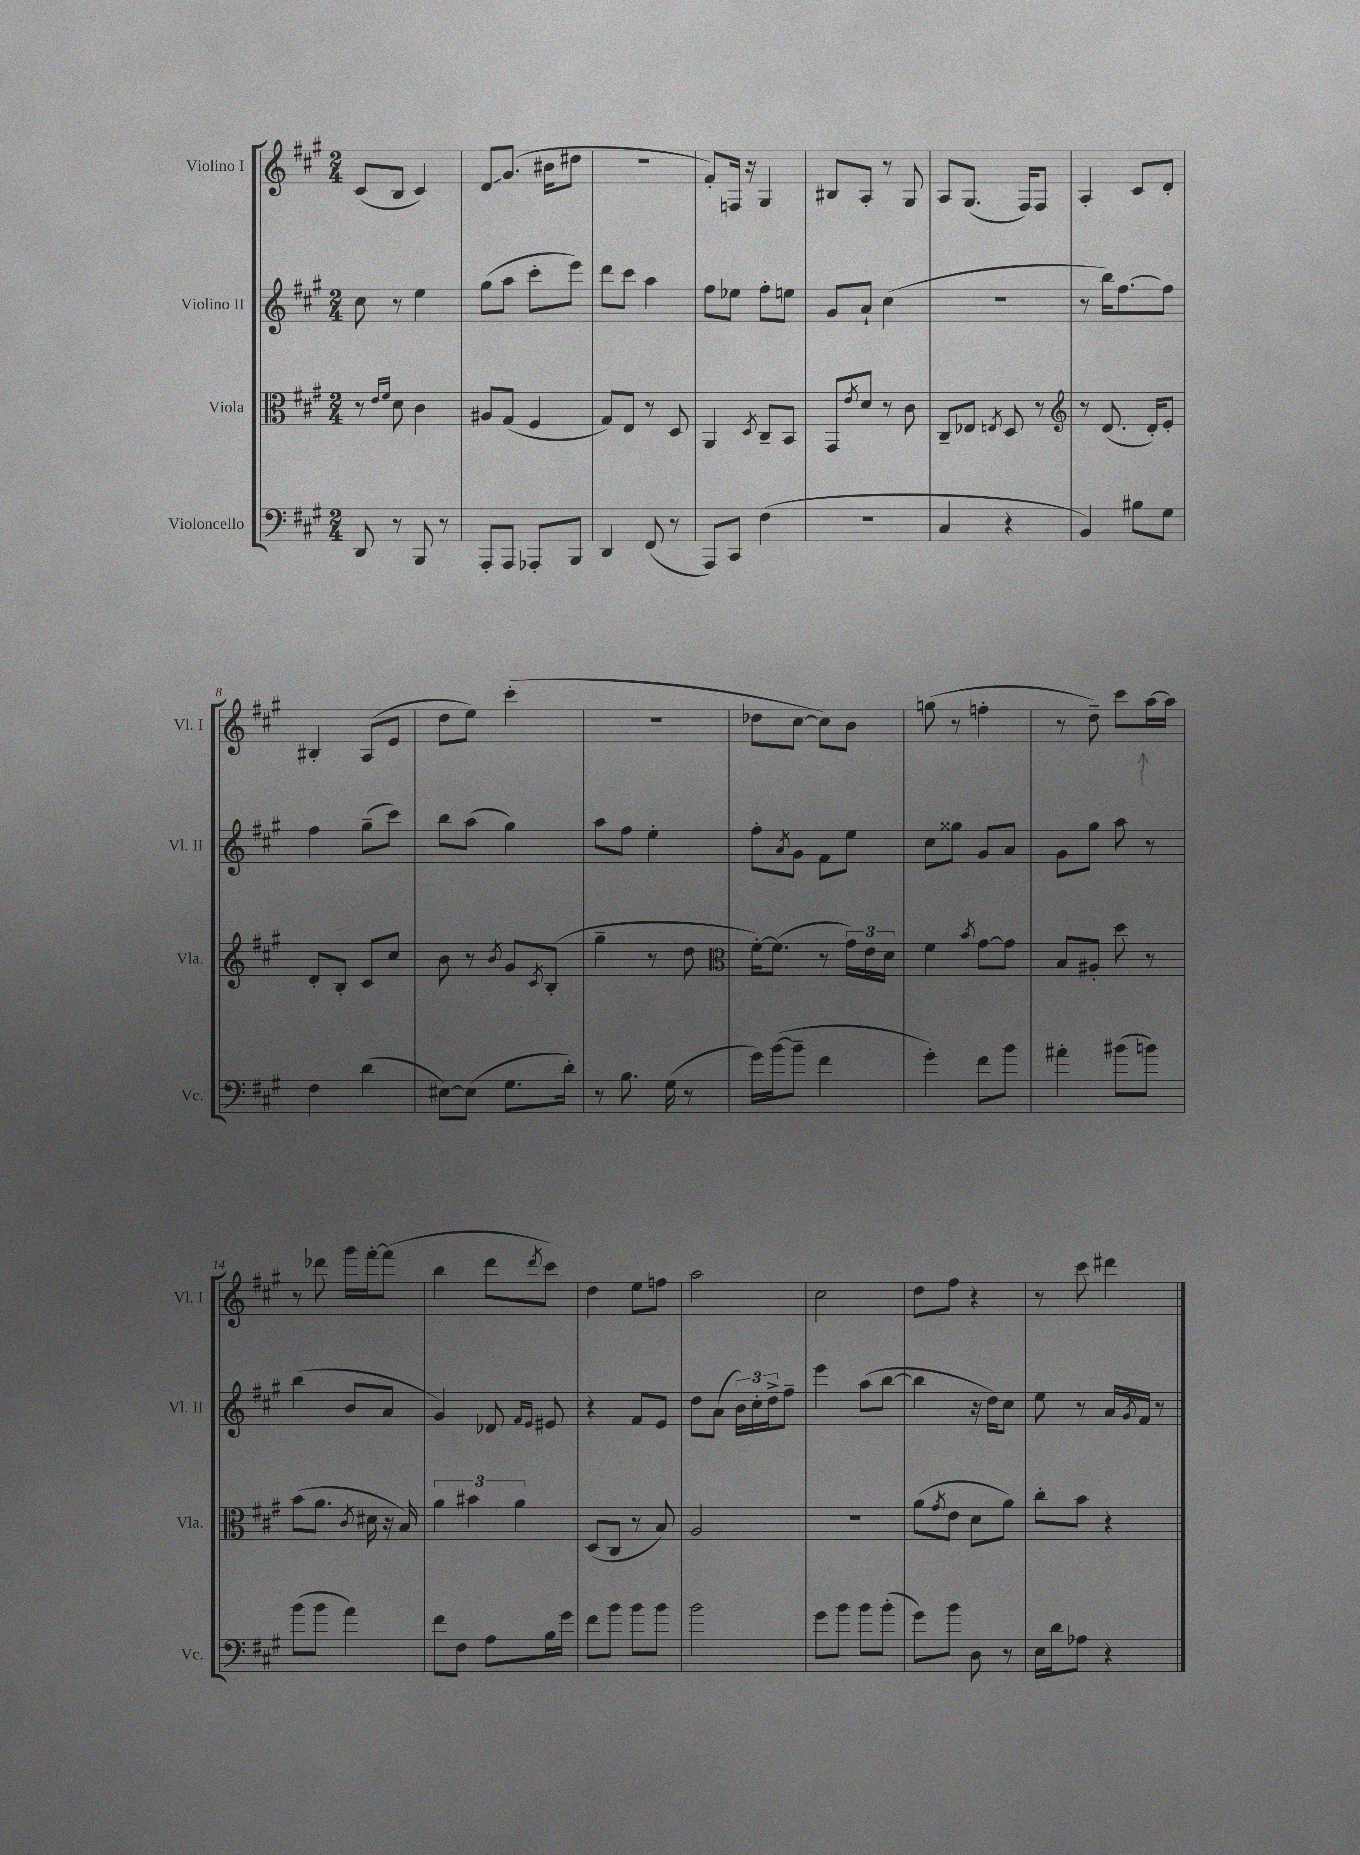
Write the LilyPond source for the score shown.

<<
\new StaffGroup <<
\new Staff = "s0" \with { instrumentName = "Violino I" shortInstrumentName = "Vl. I" } {
    \clef treble \key a \major \numericTimeSignature \time 2/4
    cis'8( b8 cis'4) |
    d'8\glissando gis'8.( bis'16 dis''8 |
    r2 |
    fis'8-.) f16 r16 gis4 |
    bis8 a8-. r8 gis8 |
    a8 gis8.( fis16) fis8 |
    a4-. cis'8 d'8-. |
    bis4-. a8( e'8 |
    d''8 e''8) cis'''4-.( |
    r2 |
    des''8 cis''8~ cis''8) b'8 |
    g''8( r8 f''4-. |
    r8 d''8--) cis'''8 a''16~ a''16 |
    r8 des'''8 gis'''16 fis'''16~-. fis'''8( |
    b''4 d'''8 \acciaccatura { d'''8 } cis'''8) |
    d''4 e''8 f''8 |
    a''2 |
    cis''2 |
    d''8 fis''8 r4 |
    r8 cis'''8 dis'''4 \bar "|." |
}
\new Staff = "s1" \with { instrumentName = "Violino II" shortInstrumentName = "Vl. II" } {
    \clef treble \key a \major \numericTimeSignature \time 2/4
    cis''8 r8 e''4 |
    gis''8( a''8 cis'''8-. e'''8) |
    d'''8 cis'''8 a''4 |
    fis''8 ees''8 fis''8-. e''8 |
    gis'8 a'8-! cis''4( |
    R2 |
    r8 b''16) fis''8.~ fis''8 |
    fis''4 gis''8--( cis'''8) |
    b''8 a''8( gis''4) |
    a''8 fis''8 e''4-. |
    fis''8-. \acciaccatura { a'8 } gis'8 fis'8 e''8 |
    cis''8 gisis''8 gis'8 a'8 |
    gis'8 gis''8 a''8 r8 |
    b''4( b'8 a'8 |
    gis'4) des'8 \grace { fis'16 e'16 } eis'8 |
    r4 fis'8 e'8 |
    d''8 a'8( \tuplet 3/2 { b'16) cis''16-. d''16-> } fis''8-- |
    e'''4 a''8( b''8~ |
    b''4 r16 d''16) cis''8 |
    e''8 r8 a'16 \acciaccatura { gis'8 } fis'16 r8 \bar "|." |
}
\new Staff = "s2" \with { instrumentName = "Viola" shortInstrumentName = "Vla." } {
    \clef alto \key a \major \numericTimeSignature \time 2/4
    r8 \grace { e'16 fis'16 } d'8 cis'4 |
    ais8 gis8( fis4 |
    gis8) e8 r8 d8 |
    a,4 \acciaccatura { d8 } cis8-- b,8 |
    gis,8 \acciaccatura { e'8 } d'8 r8 cis'8 |
    cis8-- ees8 \acciaccatura { e8 } d8 r8 |
    \clef treble r8 d'8.( d'16-.) e'8-. |
    d'8-. b8-. cis'8 cis''8 |
    b'8 r8 \acciaccatura { b'8 } gis'8 \acciaccatura { cis'8 } b8-.( |
    gis''4-- r8 d''8 |
    \clef alto fis'16~-.) fis'8.( r8 \tuplet 3/2 { gis'16) e'16 d'16 } |
    fis'4 \acciaccatura { b'8 } gis'8~ gis'8 |
    b8 ais8-. d''8 r8 |
    b'8( a'8. \acciaccatura { cis'8 } dis'16 r16 b16) |
    \tuplet 3/2 { a'4 bis'4 a'4 } |
    d8( cis8 r8 b8) |
    a2 |
    R2 |
    a'8( \acciaccatura { gis'8 } e'8 d'8 a'8) |
    cis''8-. b'8 r4 \bar "|." |
}
\new Staff = "s3" \with { instrumentName = "Violoncello" shortInstrumentName = "Vc." } {
    \clef bass \key a \major \numericTimeSignature \time 2/4
    d,8 r8 b,,8 r8 |
    a,,8-. a,,8 aes,,8-. b,,8 |
    d,4 fis,8( r8 |
    a,,8) cis,8 fis4( |
    R2 |
    cis4 r4 |
    b,4) bis8 gis8 |
    fis4 d'4( |
    eis8~) eis8( gis8. d'16-.) |
    r8 b8. gis16( r8 |
    gis'16) b'16~( b'8-- fis'4 |
    gis'4-.) fis'8 b'8 |
    ais'4-. bis'8( b'8) |
    b'8( b'8 a'4) |
    fis'8 fis8 a8 b16 gis'16 |
    fis'8 b'8 b'8 b'8 |
    b'2 |
    gis'8 b'8 b'8 b'8-.( |
    gis'8) b'8 d8 r8 |
    e16 d'16 aes8 r4 \bar "|." |
}
>>
>>
